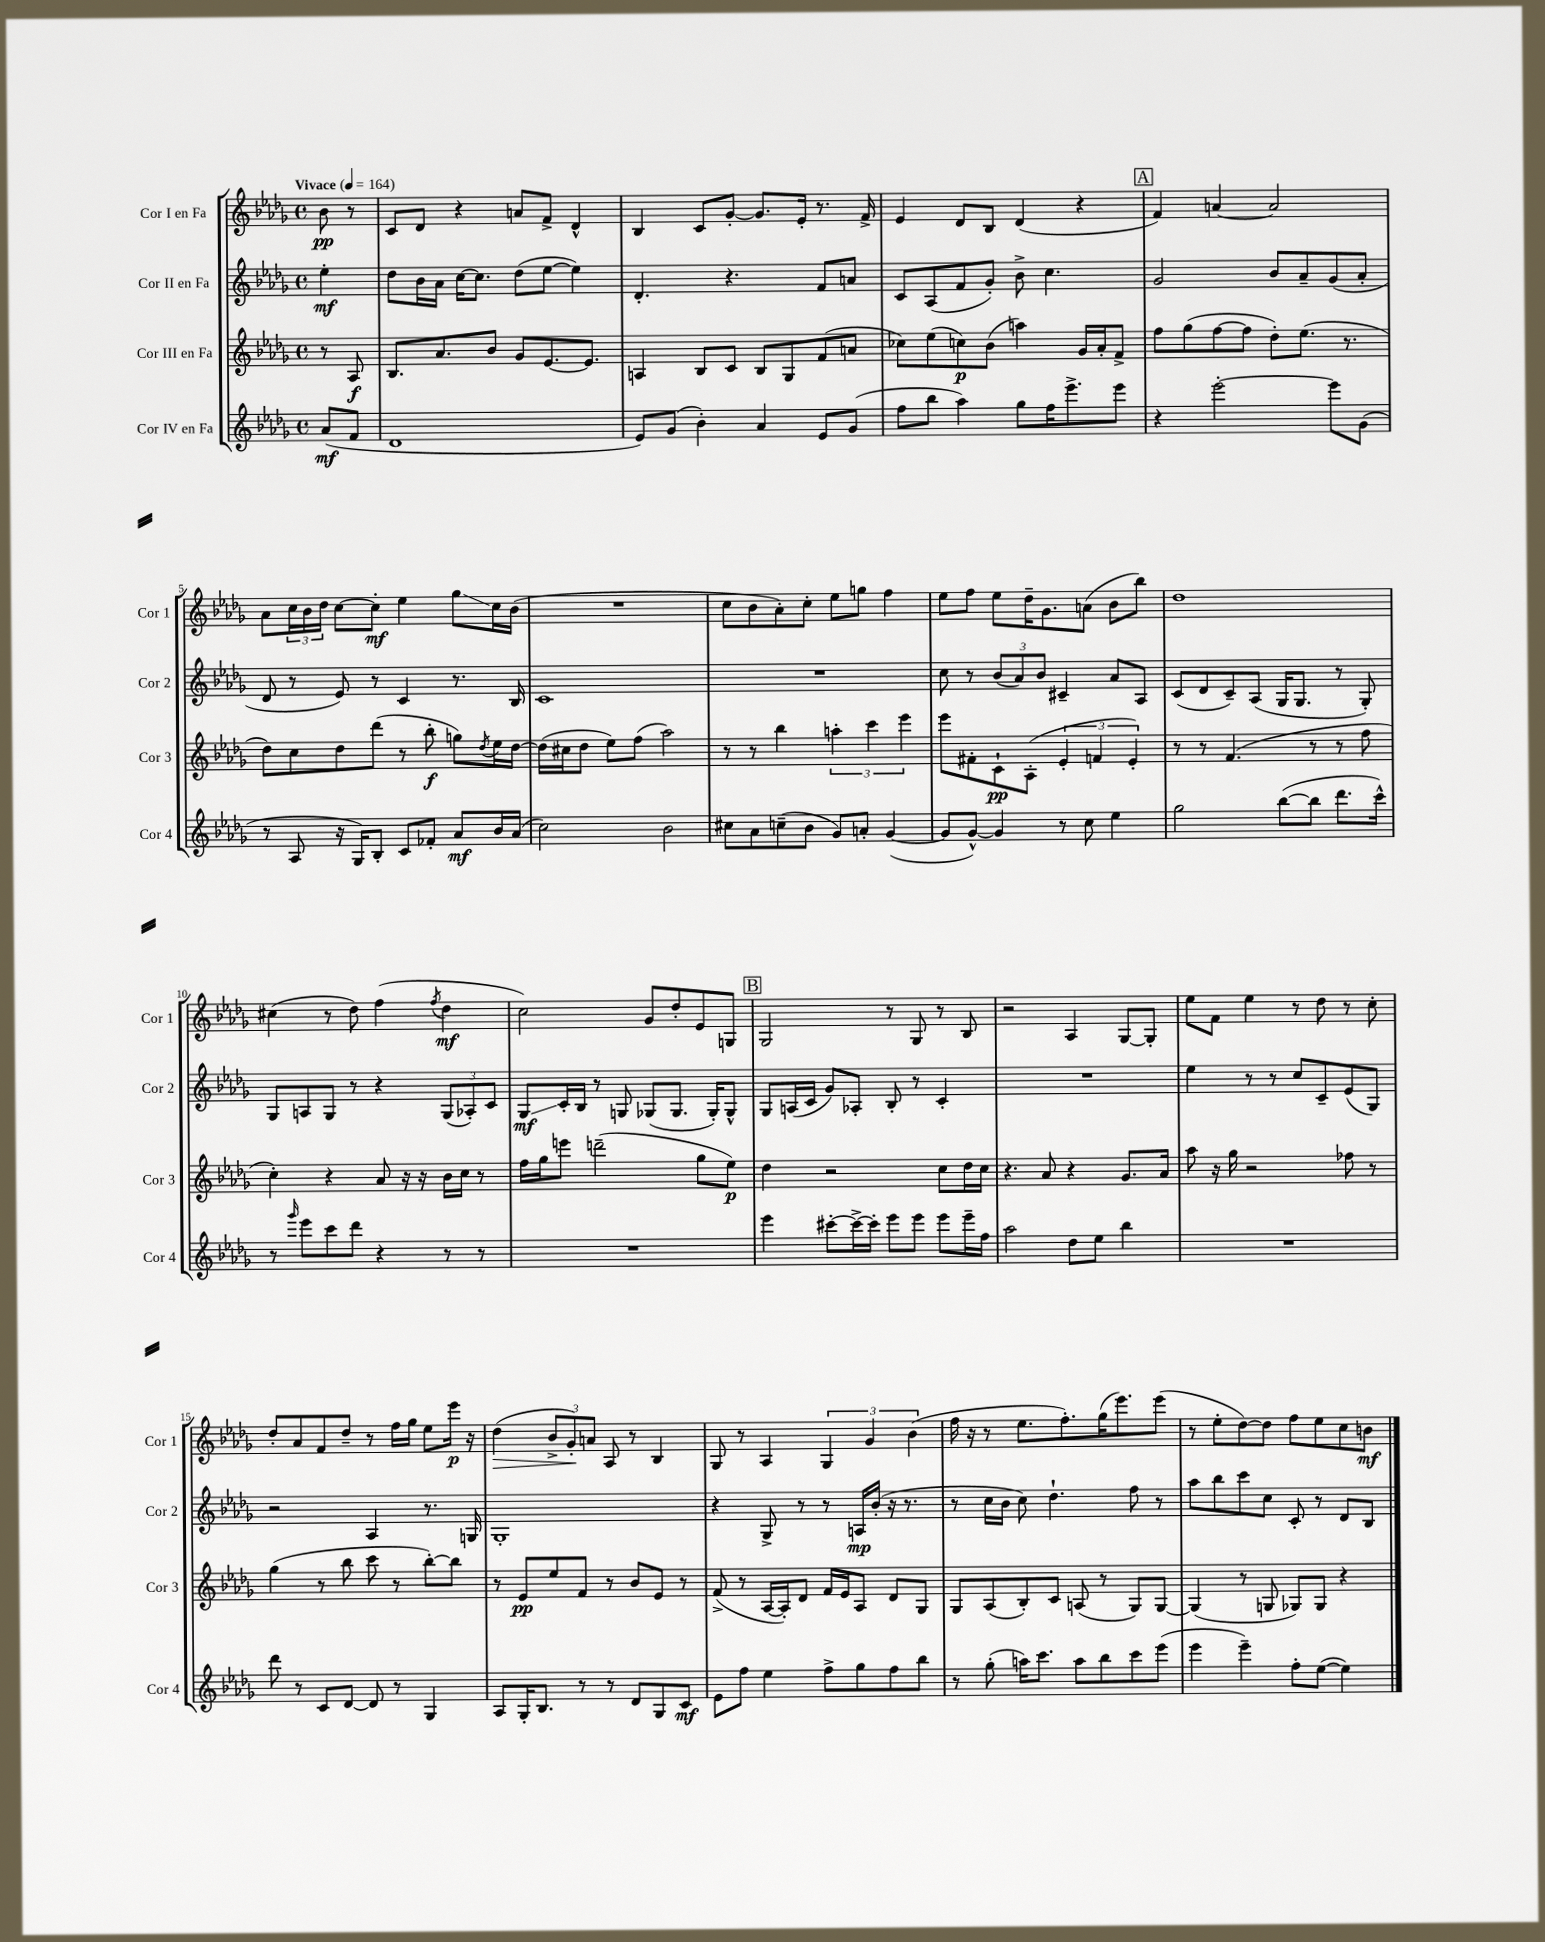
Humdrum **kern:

**kern	**kern	**kern	**kern
*staff4	*staff3	*staff2	*staff1
*clefG2	*clefG2	*clefG2	*clefG2
*k[b-e-a-d-g-]	*k[b-e-a-d-g-]	*k[b-e-a-d-g-]	*k[b-e-a-d-g-]
*M4/4	*M4/4	*M4/4	*M4/4
*met(c)	*met(c)	*met(c)	*met(c)
*MM164	*MM164	*MM164	*MM164
(8a-	8r	4ee-'	8b-
8f	8A-	.	8r
=	=	=	=
1d-	8.B-	8dd-	8c
.	.	16b-	8d-
.	8.a-	16a-	.
.	.	[16cc	4r
.	.	8.cc]	.
.	8b-	.	.
.	8g-	(8dd-	8a
.	[8.e-	[8ee-	8f^
.	.	4ee-])	4d-^^
.	8.e-]	.	.
=	=	=	=
8e-)	4A	4.d-'	4B-
(8g-	.	.	.
4b-')	8B-	.	8c
.	8c	4.r	[8g-'
4a-	8B-	.	8.g-]
.	8G-	.	.
.	.	.	16e-'
8e-	(8f	8f	8.r
(8g-	8a	8a	.
.	.	.	16f^
=	=	=	=
8ff	8cc-)	8c	4e-
8bb-	(8ee-	(8A-	.
4aa-)	8cc)	8f	8d-
.	(8b-	8g-')	8B-
8gg-	4aa)	8b-^	(4d-
16ff	.	4.cc	.
8.eee-^	.	.	.
.	16g-	.	4r
.	16a-'	.	.
8eee-	8f^	.	.
=	=	=	=
4r	8ff	2g-	4f)
.	(8gg-	.	.
[2eee-'	[8ff	.	[4a
.	8ff]	.	.
.	8dd-')	8b-	2a]
.	(8.ee-	8a-~	.
8eee-]	.	(8g-	.
.	8.r	.	.
(8g-	.	8a-'	.
=	=	=	=
8r	8dd-)	8d-	8a-
8A-	8cc	8r	24cc
.	.	.	24b-
.	.	.	24dd-
16r	8dd-	8e-)	[8cc
16G-)	.	.	.
8B-'	(8ddd-	8r	8cc']
8c	8r	4c	4ee-
8f-'	8bb-'	.	.
8a-	8gg)	8.r	8gg-
.	8qdd-	.	.
16b-	16ee-	.	16cc
(16a-	[16dd-	16B-	(16b-
=	=	=	=
2cc)	(16dd-]	1c	1r
.	16cc#	.	.
.	8dd-	.	.
.	8ee-)	.	.
.	(8ff	.	.
2b-	2aa-)	.	.
=	=	=	=
8cc#	8r	1r	8cc
8a-	8r	.	8b-
(8cc~	4bb-	.	8a-')
8b-	.	.	8cc'
8g-)	6aa'	.	8ee-
8a'	.	.	8gg
.	6ccc	.	.
([4g-	.	.	4ff
.	6eee-	.	.
=	=	=	=
8g-]	8eee-	8cc	8ee-
[8g-^^)	8f#'	8r	8ff
4g-]	8c`	(12b-	8ee-
.	.	12a-)	.
.	(8A-'	.	16dd-~
.	.	12b-	.
.	.	.	8.g-
8r	6e-'	4c#~	.
8cc	.	.	(8a
.	6f	.	.
4ee-	.	8a-	8b-
.	6e-')	.	.
.	.	8A-	8bb-)
=	=	=	=
2gg-	8r	(8c	1dd-
.	8r	8d-	.
.	(4.f	8c~)	.
.	.	(8A-	.
([8bb-	.	16G-	.
.	.	8.G-	.
8bb-]	8r	.	.
8.ddd-	8r	8r	.
.	8ff	8G-')	.
16ccc^^)	.	.	.
=	=	=	=
8r	4cc')	8G-	(4cc#
16qqggg-	.	.	.
8eee-	.	8A	.
8ccc	4r	8G-	8r
8ddd-	.	8r	8dd-)
4r	8a-	4r	(4ff
.	16r	.	.
.	16r	.	.
.	.	.	8qff
8r	16b-	(12G-	4dd-
.	16cc	.	.
.	.	12A-')	.
8r	8r	.	.
.	.	12c	.
=	=	=	=
1r	16ff	8G-	2cc)
.	16gg-	.	.
.	8eee	16c'	.
.	.	16B-	.
.	(2ddd~	8r	.
.	.	8G	.
.	.	(8G-	8g-
.	.	8.G-	8dd-'
.	8gg-	.	8e-
.	.	16G-')	.
.	8ee-)	8G-^^	8G
=	=	=	=
4eee-	4dd-	8G-	2G-
.	.	(16A	.
.	.	16c	.
[8ccc#'	2r	8g-)	.
16ccc#^_	.	8A-'	.
16ccc#']	.	.	.
8eee-	.	8B-'	8r
8eee-	.	8r	8G-
8eee-	8cc	4c'	8r
16eee-~	16dd-	.	8B-
16ff	16cc	.	.
=	=	=	=
2aa-	4.r	1r	2r
.	8a-	.	.
8dd-	4r	.	4A-
8ee-	.	.	.
4bb-	8.g-	.	[8G-
.	.	.	8G-']
.	16a-	.	.
=	=	=	=
1r	8aa-	4ee-	8ee-
.	16r	.	8f
.	16gg-	.	.
.	2r	8r	4ee-
.	.	8r	.
.	.	8cc	8r
.	.	8c~	8dd-
.	8ff-	(8e-	8r
.	8r	8G-)	8cc'
=	=	=	=
8ddd-	(4gg-	2r	8dd-'
8r	.	.	8a-
8c	8r	.	8f
[8d-	8bb-	.	8dd-~
8d-]	8ccc	4A-	8r
8r	8r	.	16ff
.	.	.	16gg-
4G-	[8bb-')	8.r	8ee-
.	8bb-]	.	16eee-
.	.	16G	16r
=	=	=	=
8A-	8r	1G-'	(4dd-
16G-'	8e-	.	.
8.B-	.	.	.
.	8ee-	.	12b-^
.	.	.	12g-')
8r	8f	.	.
.	.	.	12a
8r	8r	.	8A-
8d-	8b-	.	8r
8G-	8e-	.	4B-
8c	8r	.	.
=	=	=	=
8e-	(8f^	4r	8G-
8ff	8r	.	8r
4ee-	[16A-	8G-^	4A-
.	16A-'])	.	.
.	8d-	8r	.
8ff^	16f	8r	6G-
.	16e-	.	.
8gg-	8A-	16A	.
.	.	.	6g-
.	.	(16b-'	.
8ff	8d-	16r	.
.	.	8.r	.
.	.	.	(6b-
8bb-	8G-	.	.
=	=	=	=
8r	8G-	8r	16ff
.	.	.	16r
(8gg-'	(8A-	16cc	8r
.	.	16b-	.
16aa)	8B-')	8cc)	8.ee-
8.ccc	.	.	.
.	8c	4.dd-`	.
.	.	.	8.ff')
8aa	(8A	.	.
8bb-	8r	.	(16gg-
.	.	.	8.eee-)
8ccc	8G-)	8ff	.
(8eee-	[8G-	8r	(8eee-
=	=	=	=
4eee-	(4G-]	8aa-	8r
.	.	8bb-	8ee-'
4eee-~)	8r	8ccc	[8dd-)
.	8G	8cc	8dd-]
8ff'	8G-)	8c'	8ff
([8ee-	8G-	8r	8ee-
4ee-])	4r	8d-	8cc
.	.	8B-	8b
==	==	==	==
*-	*-	*-	*-
